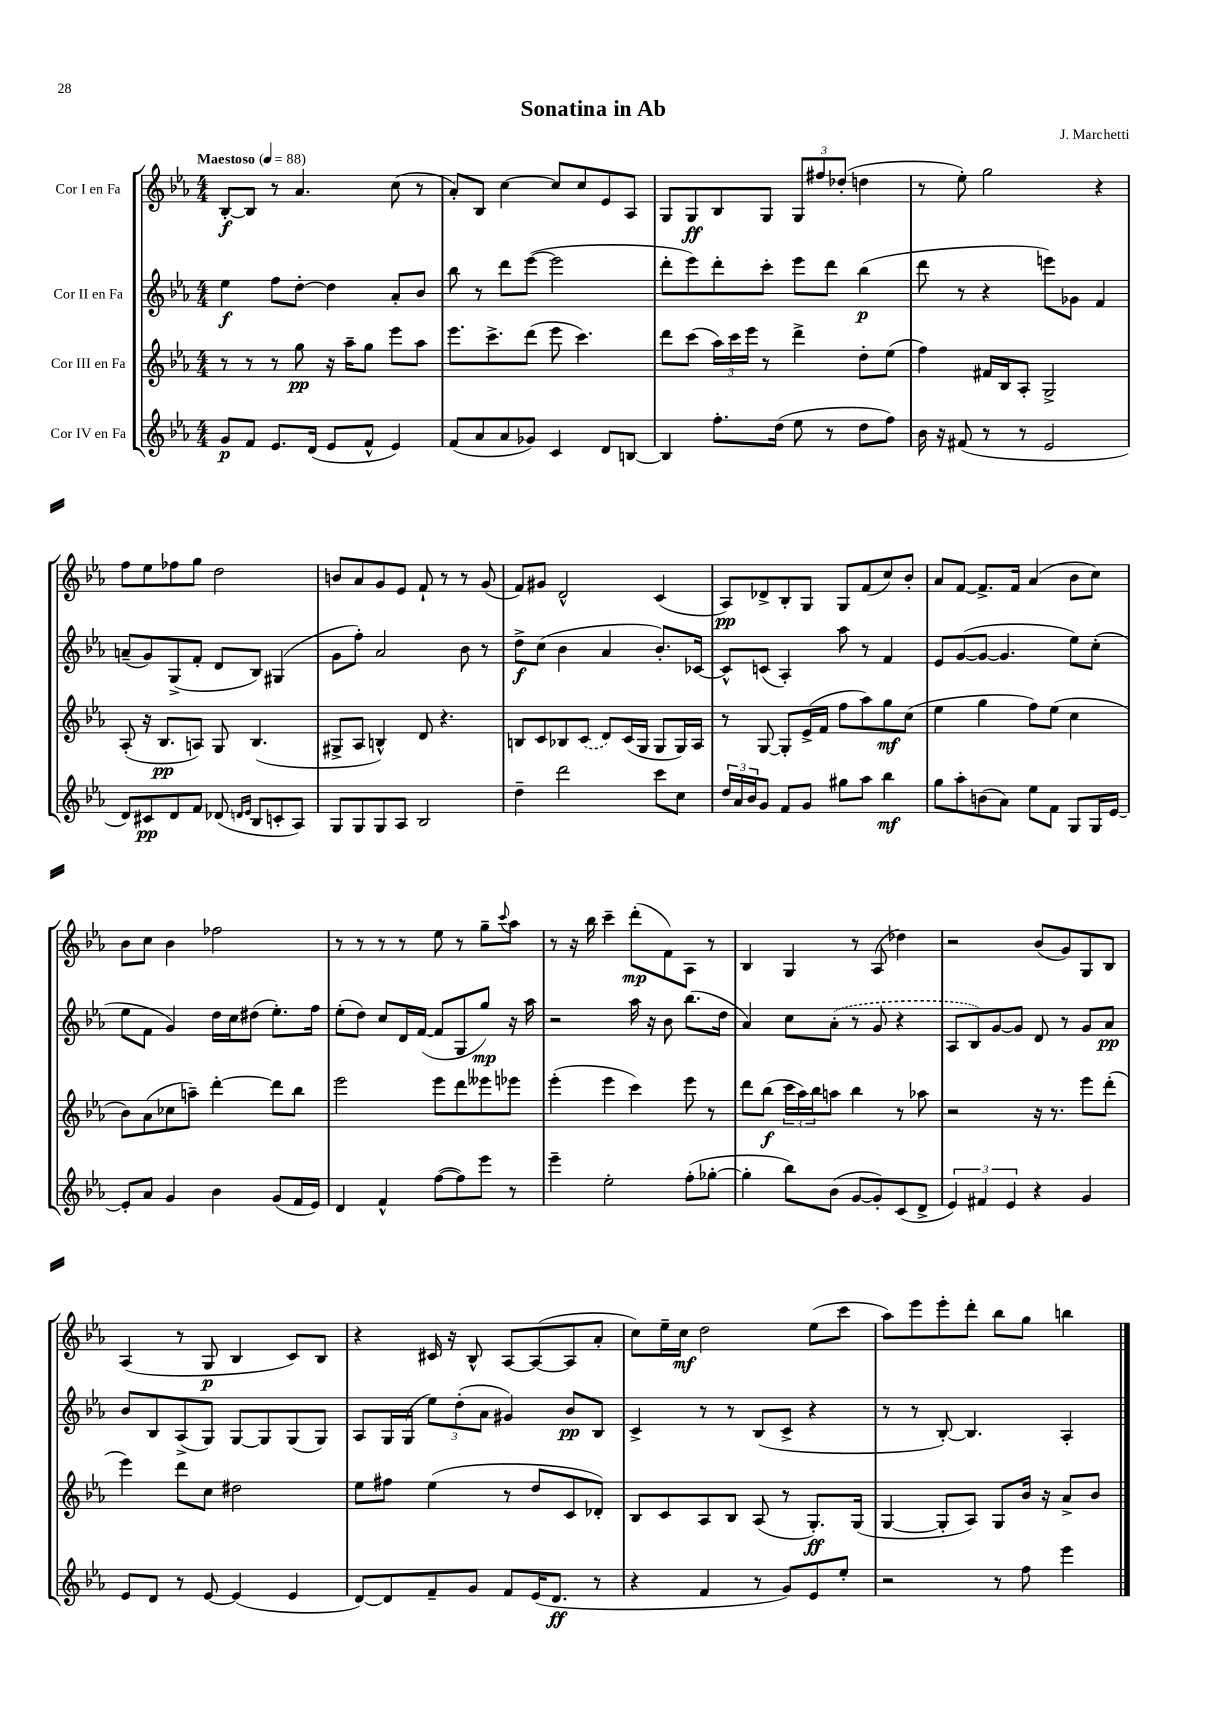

**kern	**dynam	**kern	**dynam	**kern	**dynam	**kern	**dynam
*part4	*part4	*part3	*part3	*part2	*part2	*part1	*part1
*staff4	*staff4	*staff3	*staff3	*staff2	*staff2	*staff1	*staff1
*I"Cor IV en Fa	*	*I"Cor III en Fa	*	*I"Cor II en Fa	*	*I"Cor I en Fa	*
*clefG2	*	*clefG2	*	*clefG2	*	*clefG2	*
*k[b-e-a-]	*	*k[b-e-a-]	*	*k[b-e-a-]	*	*k[b-e-a-]	*
*M4/4	*	*M4/4	*	*M4/4	*	*M4/4	*
*MM88	*	*MM88	*	*MM88	*	*MM88	*
=1	=1	=1	=1	=1	=1	=1	=1
!	!	!	!	!	!	!LO:TX:a:B:t=Maestoso	!
8g/L	p	8r	.	4ee-\	f	[8B-'/L	f
8f/J	.	8r	.	.	.	8B-/J]	.
8.e-/L	.	8r	.	8ff\L	.	8r	.
.	.	8gg\	pp	[8dd'\J	.	4.a-/	.
(16d/Jk	.	.	.	.	.	.	.
8e-/L	.	16r	.	4dd\]	.	.	.
.	.	16aa-~\KL	.	.	.	.	.
8f^^/J	.	8gg\J	.	.	.	.	.
4e-/)	.	8eee-\L	.	8a-'/L	.	(8cc\	.
.	.	8aa-\J	.	8b-/J	.	8r	.
=2	=2	=2	=2	=2	=2	=2	=2
(8f/L	.	8.eee-\L	.	8bb-\	.	8a-'/L)	.
8a-/	.	.	.	8r	.	8B-/J	.
.	.	8.ccc^\	.	.	.	.	.
8a-/	.	.	.	8ddd\L	.	[4cc\	.
8g-X/J)	.	(8ddd\J	.	([8eee-\J	.	.	.
4c/	.	8eee-\	.	2eee-\]	.	8cc/L]	.
.	.	4.ccc\)	.	.	.	8cc/	.
8d/L	.	.	.	.	.	8e-/	.
[8Bn/J	.	.	.	.	.	8A-/J	.
=3	=3	=3	=3	=3	=3	=3	=3
4B/]	.	8ddd\L	.	8ddd'\L	.	8G/L	.
.	.	(8ccc\J	.	8eee-\)	.	8G/	ff
8.ff'\L	.	24aa-\LL)	.	8ddd'\	.	8B-/	.
.	.	24ccc\	.	.	.	.	.
.	.	24eee-\JJ	.	.	.	.	.
.	.	8r	.	8ccc'\J	.	8G/J	.
(16dd\Jk	.	.	.	.	.	.	.
8ee-\	.	4ddd^\	.	8eee-\L	.	12G/L	.
.	.	.	.	.	.	12ff#X/	.
8r	.	.	.	8ddd\J	.	.	.
.	.	.	.	.	.	(12dd-X'/J	.
8dd\L	.	8dd'\L	.	(4bb-\	p	4ddn\	.
8ff\J)	.	(8ee-\J	.	.	.	.	.
=4	=4	=4	=4	=4	=4	=4	=4
16b-\	.	4ff\)	.	8ddd\	.	8r	.
16r	.	.	.	.	.	.	.
(8f#X/	.	.	.	8r	.	8ee-'\)	.
8r	.	16f#X/LL	.	4r	.	2gg\	.
.	.	16B-/J	.	.	.	.	.
8r	.	8A-'/J	.	.	.	.	.
2e-/	.	2G^/	.	8eeen\L)	.	.	.
.	.	.	.	8g-X\J	.	.	.
.	.	.	.	4f/	.	4r	.
!!LO:LB:g=z
=5	=5	=5	=5	=5	=5	=5	=5
8d/L)	.	(8A-'/	.	(8an~/L	.	8ff\L	.
8c#X/	pp	16r	.	8g/)	.	8ee-\	.
.	.	8.B-/L	pp	.	.	.	.
8d/	.	.	.	(8G^/	.	8ff-X\	.
8f/J	.	8An/J)	.	8f'/J	.	8gg\J	.
(8d-X/	.	8G/	.	8d/L	.	2dd\	.
16qqdn/LL	.	.	.	.	.	.	.
16qqe-/JJ	.	.	.	.	.	.	.
8B-/L	.	(4.B-/	.	8B-/J)	.	.	.
8cn'/	.	.	.	(4G#X/	.	.	.
8A-/J)	.	.	.	.	.	.	.
=6	=6	=6	=6	=6	=6	=6	=6
8G/L	.	8G#X^/L	.	8g\L	.	8bn/L	.
8G/	.	8A-/J	.	8ff'\J)	.	8a-/	.
8G/	.	4Bn^^/)	.	2a-/	.	8g/	.
8A-/J	.	.	.	.	.	8e-/J	.
2B-/	.	8d/	.	.	.	8f`/	.
.	.	4.r	.	.	.	8r	.
.	.	.	.	8b-\	.	8r	.
.	.	.	.	8r	.	(8g/	.
=7	=7	=7	=7	=7	=7	=7	=7
4dd~\	.	8Bn/L	.	8dd^\L	f	8f/L)	.
.	.	8c/	.	(8cc\J	.	8g#X/J	.
2ddd\	.	8B-X/	.	4b-\	.	2d^^/	.
.	.	(8c/J	.	.	.	.	.
.	.	8d/L)	.	4a-/	.	.	.
.	.	(16c/L	.	.	.	.	.
.	.	16G/JJ	.	.	.	.	.
8ccc\L	.	8G/L	.	8.b-'/L)	.	(4c/	.
8cc\J	.	16G/L)	.	.	.	.	.
.	.	16A-/JJ	.	[16c-X/Jk	.	.	.
=8	=8	=8	=8	=8	=8	=8	=8
24dd/LL	.	8r	.	8c-^^/L]	.	8A-/L)	pp
24a-/	.	.	.	.	.	.	.
24b-/J	.	.	.	.	.	.	.
8g/J	.	[8G/	.	(8cn/J	.	8d-X^/	.
8f/L	.	8G'/L]	.	4A-'/)	.	8B-'/	.
8g/J	.	(16e-^/L	.	.	.	8G/J	.
.	.	16f/JJ	.	.	.	.	.
8gg#X\L	.	8ff\L	.	8aa-\	.	8G/L	.
8aa-\J	.	8aa-\)	.	8r	.	(8f/	.
4bb-\	mf	8gg\	mf	4f/	.	8cc/)	.
.	.	(8cc\J	.	.	.	8b-'/J	.
=9	=9	=9	=9	=9	=9	=9	=9
8gg\L	.	4ee-\	.	8e-/L	.	8a-/L	.
8aa-'\	.	.	.	([8g/	.	[8f/J	.
(8bn\	.	4gg\	.	8g/J_	.	8.f^/L]	.
8a-\J)	.	.	.	4.g/]	.	.	.
.	.	.	.	.	.	16f/Jk	.
8ee-\L	.	8ff\L)	.	.	.	(4a-/	.
8f\J	.	(8ee-\J	.	.	.	.	.
8G/L	.	4cc\	.	8ee-\L)	.	8b-\L	.
16G/L	.	.	.	(8cc'\J	.	8cc\J)	.
[16e-/JJ	.	.	.	.	.	.	.
!!LO:LB:g=z
=10	=10	=10	=10	=10	=10	=10	=10
8e-'/L]	.	8b-\L)	.	8ee-\L	.	8b-\L	.
8a-/J	.	(8a-\	.	8f\J	.	8cc\J	.
4g/	.	8cc-X\	.	4g/)	.	4b-\	.
.	.	8aan~\J)	.	.	.	.	.
4b-\	.	[4ddd'\	.	16dd\LL	.	2ff-X\	.
.	.	.	.	16cc\J	.	.	.
.	.	.	.	(8dd#X\J	.	.	.
(8g/L	.	8ddd\L]	.	8.ee-'\L)	.	.	.
16f/L	.	8bb-\J	.	.	.	.	.
16e-/JJ)	.	.	.	16ff\Jk	.	.	.
=11	=11	=11	=11	=11	=11	=11	=11
4d/	.	2eee-\	.	(8ee-'\L	.	8r	.
.	.	.	.	8dd\J)	.	8r	.
4f^^/	.	.	.	8cc/L	.	8r	.
.	.	.	.	16d/L	.	8r	.
.	.	.	.	([16f/JJ	.	.	.
([8ff\L	.	8eee-\L	.	8f/L]	.	8ee-\	.
8ff\])	.	8ddd\	.	8G/	.	8r	.
8eee-\J	.	8eee--X\	.	8gg/J)	mp	8gg~\L	.
.	.	.	.	.	.	8qqccc/	.
8r	.	8eee-X\J	.	16r	.	8aa-\J	.
.	.	.	.	16aa-\	.	.	.
=12	=12	=12	=12	=12	=12	=12	=12
4eee-~\	.	(4eee-'\	.	2r	.	8r	.
.	.	.	.	.	.	16r	.
.	.	.	.	.	.	16bb-\	.
2ee-'\	.	4eee-\	.	.	.	4ccc~\	.
.	.	4ccc\)	.	16aa-\	.	(8ddd'\L	mp
.	.	.	.	16r	.	.	.
.	.	.	.	8b-\	.	8f\)	.
(8ff'\L	.	8eee-\	.	(8.bb-\L	.	8A-\J	.
[8gg-X'\J	.	8r	.	.	.	8r	.
.	.	.	.	16dd\Jk	.	.	.
=13	=13	=13	=13	=13	=13	=13	=13
4gg-'\]	.	8ddd\L	.	4a-/)	.	4B-/	.
.	.	(8bb-\J	f	.	.	.	.
8bb-\L)	.	24ccc\LL	.	8cc\L	.	4G/	.
.	.	24aa-\)	.	.	.	.	.
.	.	24bb-\J	.	.	.	.	.
(8b-\J	.	8aan\J	.	(8a-'\J	.	.	.
[8g/L	.	4bb-\	.	8r	.	8r	.
8g'/])	.	.	.	8g/	.	(8A-/	.
(8c/	.	8r	.	4r	.	4dd-X\)	.
8d^/J	.	8aa-X\	.	.	.	.	.
=14	=14	=14	=14	=14	=14	=14	=14
6e-/)	.	2r	.	8A-/L	.	2r	.
.	.	.	.	8B-/)	.	.	.
6f#X/	.	.	.	.	.	.	.
.	.	.	.	[8g/	.	.	.
6e-/	.	.	.	.	.	.	.
.	.	.	.	8g/J]	.	.	.
4r	.	16r	.	8d/	.	(8b-/L	.
.	.	8.r	.	.	.	.	.
.	.	.	.	8r	.	8g/)	.
4g/	.	8eee-\L	.	8g/L	.	8G/	.
.	.	(8ddd'\J	.	8a-/J	pp	8B-/J	.
!!LO:LB:g=z
=15	=15	=15	=15	=15	=15	=15	=15
8e-/L	.	4eee-\)	.	8b-/L	.	(4A-/	.
8d/J	.	.	.	8B-/	.	.	.
8r	.	8ddd\L	.	(8A-^/	.	8r	.
[8e-/	.	8cc\J	.	8G/J)	.	8G/	p
(4e-/]	.	2dd#X\	.	[8G/L	.	4B-/	.
.	.	.	.	8G/]	.	.	.
4e-/	.	.	.	(8G/	.	8c/L)	.
.	.	.	.	8G/J)	.	8B-/J	.
=16	=16	=16	=16	=16	=16	=16	=16
[8d/L)	.	8ee-\L	.	8A-/L	.	4r	.
8d/]	.	8ff#X\J	.	16G/L	.	.	.
.	.	.	.	(16G/JJ	.	.	.
8f~/	.	(4ee-\	.	12ee-\L)	.	16c#X/	.
.	.	.	.	.	.	16r	.
.	.	.	.	(12dd'\	.	.	.
8g/J	.	.	.	.	.	8B-^^/	.
.	.	.	.	12a-\J	.	.	.
8f/L	.	8r	.	4g#X/)	.	[8A-/L	.
(16e-/K	.	8dd/L	.	.	.	(8A-/_	.
8.d/J	ff	.	.	.	.	.	.
.	.	8c/	.	8b-/L	pp	8A-/]	.
8r	.	8d-X'/J)	.	8B-/J	.	8a-'/J	.
=17	=17	=17	=17	=17	=17	=17	=17
4r	.	8B-/L	.	4c^/	.	8cc\L)	.
.	.	8c/	.	.	.	16ee-~\L	.
.	.	.	.	.	.	16cc\JJ	mf
4f/	.	8A-/	.	8r	.	2dd\	.
.	.	8B-/J	.	8r	.	.	.
8r	.	(8A-/	.	(8B-/L	.	.	.
8g/L)	.	8r	.	8c^/J	.	.	.
8e-/	.	8.G'/L)	ff	4r	.	(8ee-\L	.
8ee-'/J	.	.	.	.	.	8ccc\J	.
.	.	(16G/Jk	.	.	.	.	.
=18	=18	=18	=18	=18	=18	=18	=18
2r	.	[4G/	.	8r	.	8aa-\L)	.
.	.	.	.	8r	.	8eee-\	.
.	.	8G'/L]	.	[8B-'/)	.	8eee-'\	.
.	.	8A-/J)	.	4.B-/]	.	8ddd'\J	.
8r	.	8G/L	.	.	.	8bb-\L	.
8ff\	.	16b-/Jk	.	.	.	8gg\J	.
.	.	16r	.	.	.	.	.
4eee-\	.	8a-^/L	.	4A-'/	.	4bbn\	.
.	.	8b-/J	.	.	.	.	.
==	==	==	==	==	==	==	==
*-	*-	*-	*-	*-	*-	*-	*-
